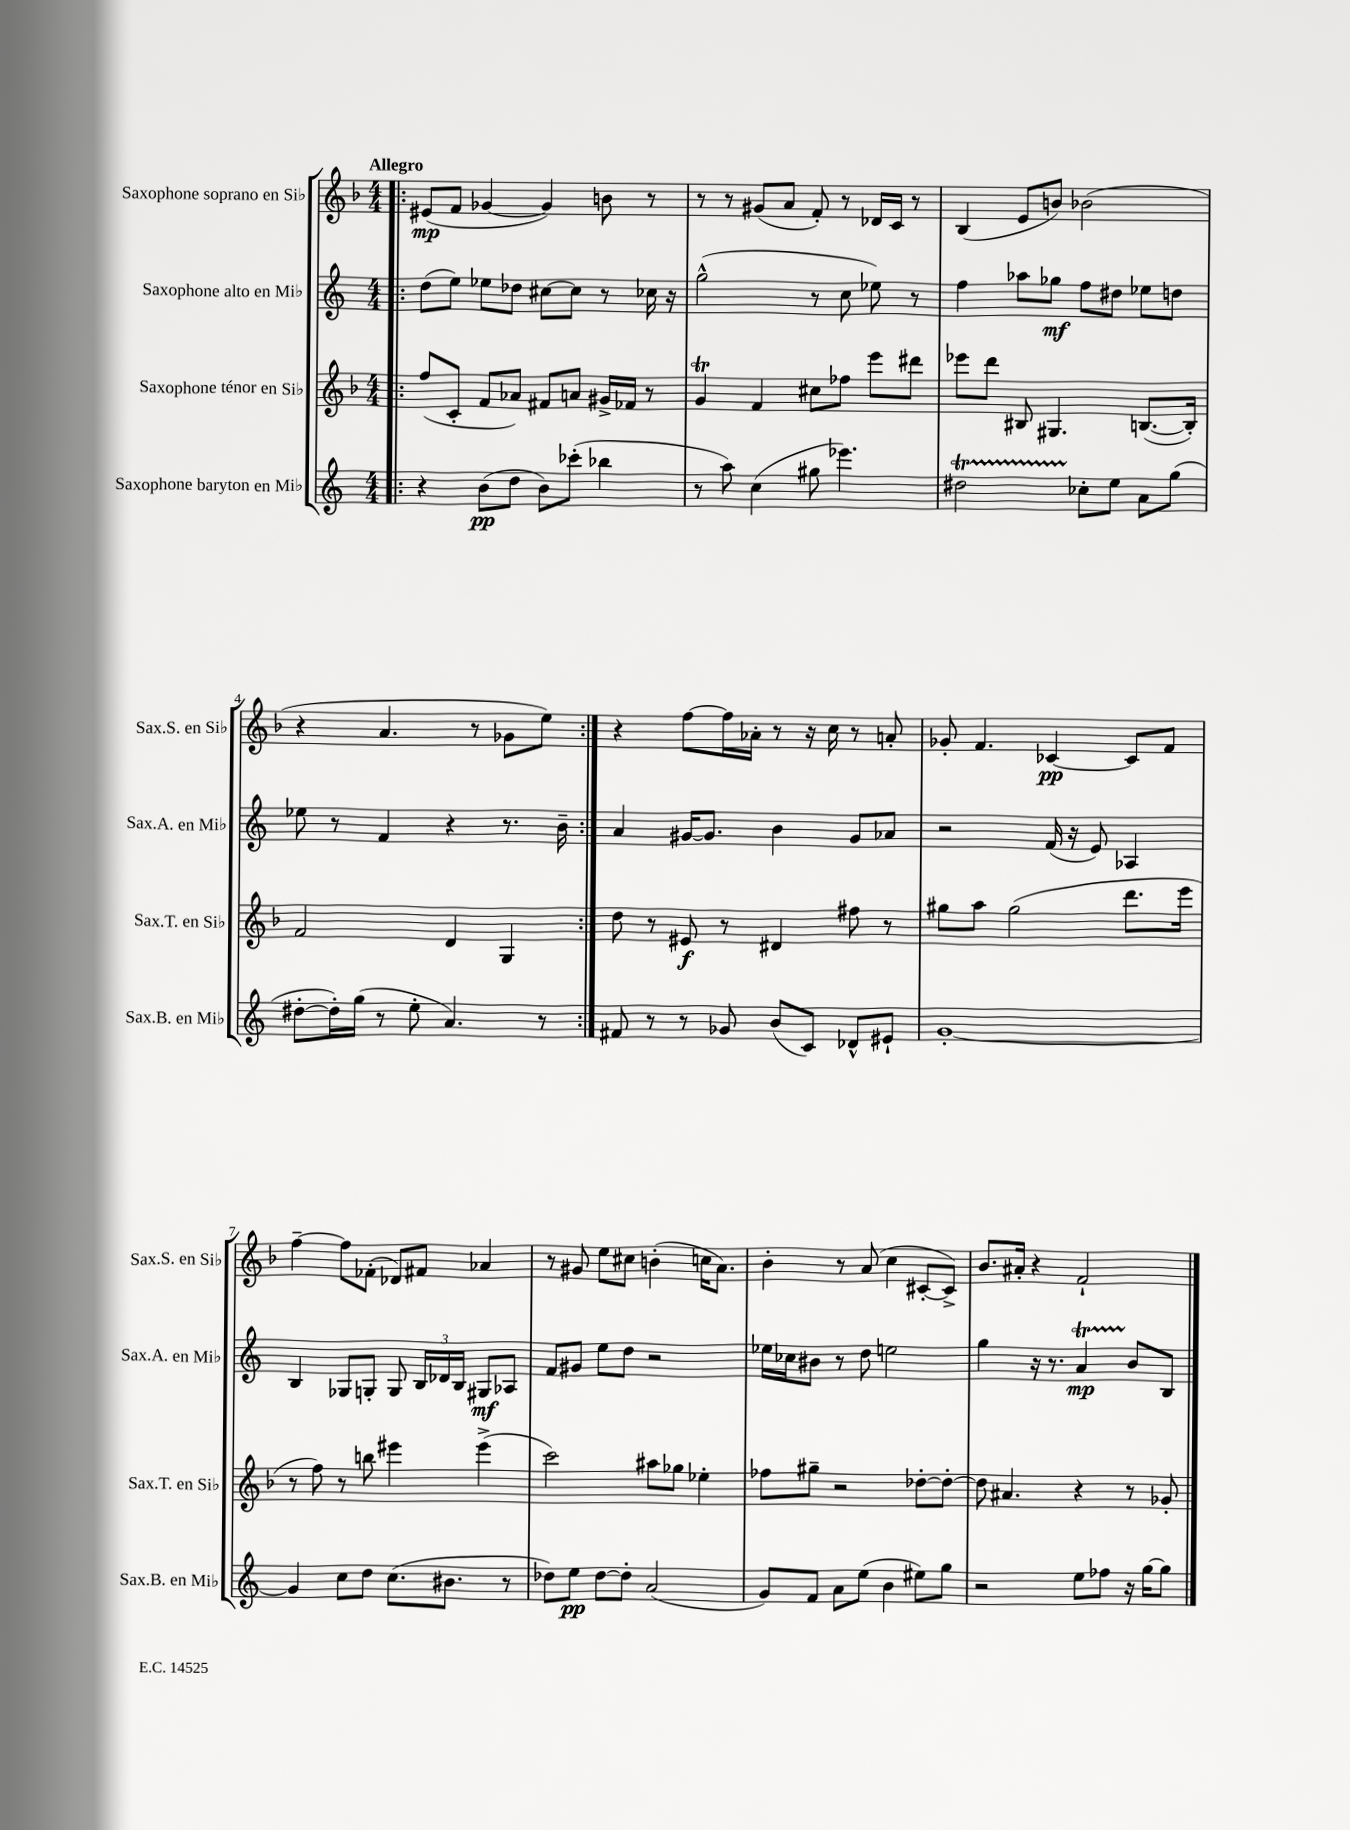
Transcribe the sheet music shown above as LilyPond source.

<<
\new StaffGroup <<
\new Staff = "s0" \with { instrumentName = "Saxophone soprano en Sib" shortInstrumentName = "Sax.S. en Sib" } {
    \clef treble \key f \major \numericTimeSignature \time 4/4 \tempo "Allegro"
    \autoBeamOff \repeat volta 2 { \bar ".|:" eis'8[\mp( f'8] ges'4~ ges'4) b'8 r8 |
    r8 r8 gis'8[( a'8] f'8-.) r8 des'16[ c'16] r8 |
    bes4( e'8[ b'8]) bes'2( |
    r4 a'4. r8 ges'8[ e''8]) | }
    r4 f''8[~ f''16 aes'16]-. r8 r16 c''16 r8 a'8-. |
    ges'8-. f'4. ces'4~\pp ces'8[ f'8] |
    f''4~-- f''8[ fes'8]-.( des'8[) fis'8] aes'4 |
    r8 gis'8 e''8[ cis''8] b'4-.( c''16[ a'8.]) |
    bes'4-. r8 a'8( c''4 cis'8[~-. cis'8]->) |
    bes'8.[ ais'16]-. r4 f'2-! \bar "|." |
}
\new Staff = "s1" \with { instrumentName = "Saxophone alto en Mib" shortInstrumentName = "Sax.A. en Mib" } {
    \clef treble \key c \major \numericTimeSignature \time 4/4
    \autoBeamOff \repeat volta 2 { \bar ".|:" d''8[( e''8]) ees''8[ des''8] cis''8[~ cis''8] r8 ces''16 r16 |
    g''2-^( r8 c''8 ees''8) r8 |
    f''4 aes''8[ ges''8]\mf f''8[ dis''8] ees''8[ d''8] |
    ees''8 r8 f'4 r4 r8. b'16-- | }
    a'4 gis'16[~ gis'8.] b'4 gis'8[ aes'8] |
    r2 f'16( r16 e'8) aes4 |
    b4 ges8[ g8]-. g8 \tuplet 3/2 { b16[ des'16 b16] } gis8[\mf aes8] |
    f'8[ gis'8] e''8[ d''8] r2 |
    ees''16[ ces''16 bis'8] r8 d''8 e''2 |
    g''4 r16 r8. a'4\startTrillSpan\mp b'8[\stopTrillSpan b8] \bar "|." |
}
\new Staff = "s2" \with { instrumentName = "Saxophone ténor en Sib" shortInstrumentName = "Sax.T. en Sib" } {
    \clef treble \key f \major \numericTimeSignature \time 4/4
    \autoBeamOff \repeat volta 2 { \bar ".|:" f''8[( c'8]-. f'8[ aes'8]) fis'8[ a'8] gis'16[-> fes'16] r8 |
    g'4\trill f'4 cis''8[ fes''8] e'''8[ dis'''8] |
    ees'''8[ d'''8] bis8 gis4. b8.[~( b16]-.) |
    f'2 d'4 g4 | }
    d''8 r8 eis'8\f r8 dis'4 fis''8 r8 |
    gis''8[ a''8] gis''2( d'''8.[ e'''16] |
    r8 f''8) r8 b''8 eis'''4 eis'''4->( |
    c'''2) ais''8[ ges''8] ees''4-. |
    fes''8[ gis''8]-- r2 des''8[~-. des''8]~-. |
    des''8 ais'4. r4 r8 ges'8-. \bar "|." |
}
\new Staff = "s3" \with { instrumentName = "Saxophone baryton en Mib" shortInstrumentName = "Sax.B. en Mib" } {
    \clef treble \key c \major \numericTimeSignature \time 4/4
    \autoBeamOff \repeat volta 2 { \bar ".|:" r4 b'8[\pp( d''8] b'8[) ces'''8]-.( bes''4 |
    r8 a''8) c''4( gis''8 ees'''4.) |
    dis''2\startTrillSpan ces''8[-.\stopTrillSpan e''8] a'8[ g''8]( |
    dis''8[~-. dis''16-.) g''16]( r8 e''8-. a'4.) r8 | }
    fis'8 r8 r8 ges'8 b'8[( c'8]) des'8[-^ eis'8]-! |
    g'1~-. |
    g'4 c''8[ d''8] c''8.[( bis'8.] r8 |
    des''8[) e''8]\pp des''8[~ des''8]-. a'2( |
    g'8[) f'8] a'8[ e''8]( b'4 eis''8[) g''8] |
    r2 e''8[ fes''8] r16 g''16[~ g''8] \bar "|." |
}
>>
>>
